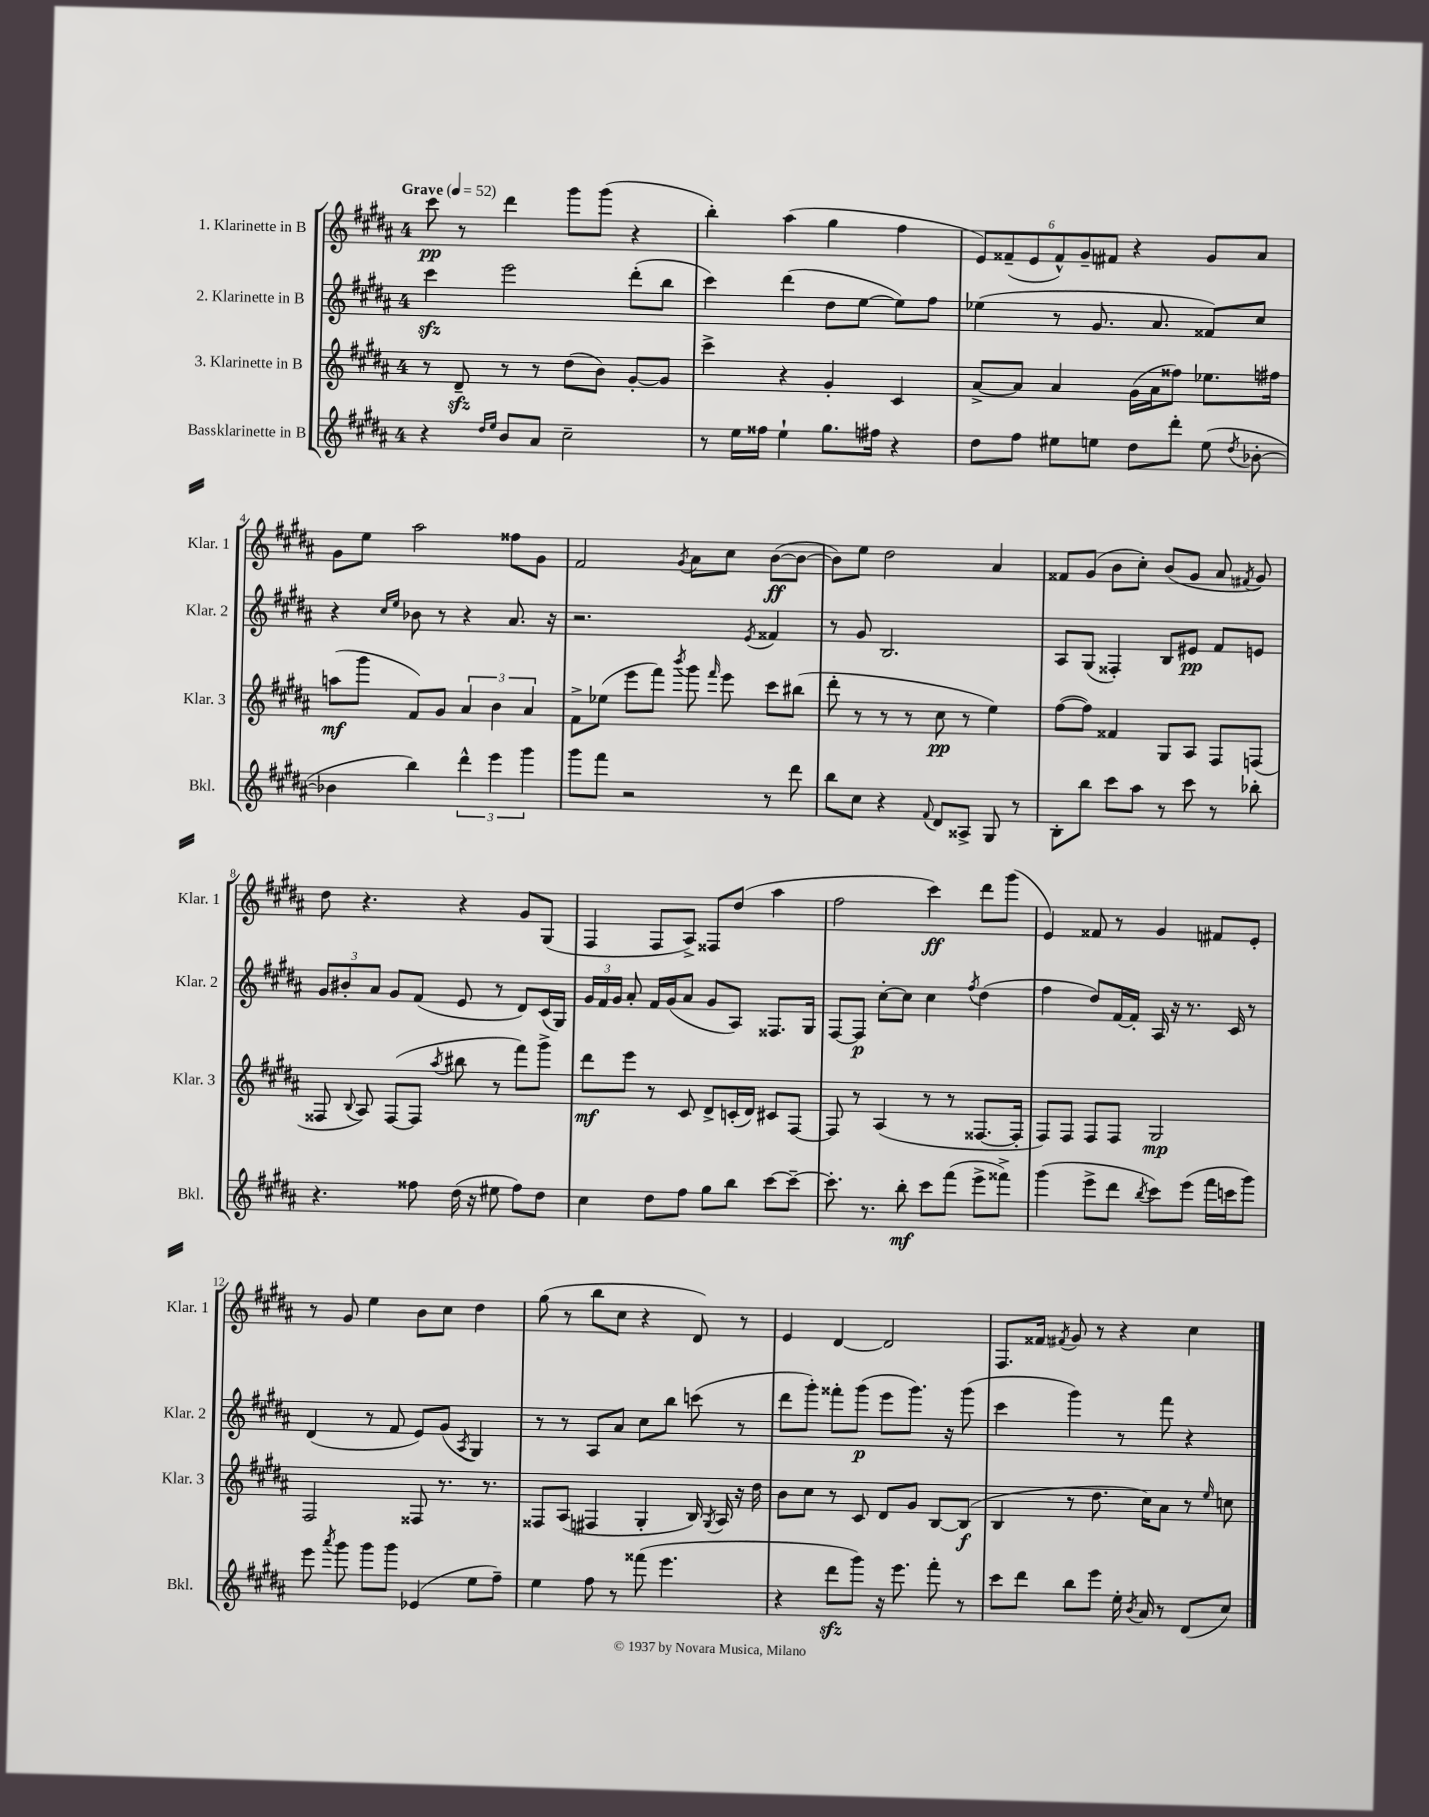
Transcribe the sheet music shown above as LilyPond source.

<<
\new StaffGroup <<
\new Staff = "s0" \with { instrumentName = "1. Klarinette in B" shortInstrumentName = "Klar. 1" } {
    \clef treble \key b \major \once \override Staff.TimeSignature.style = #'single-digit \time 4/4 \tempo "Grave" 4 = 52
    \autoBeamOff cis'''8\pp r8 dis'''4 gis'''8[ gis'''8]( r4 |
    b''4-.) ais''4( gis''4 fis''4 |
    \tuplet 6/4 { e'8[) fisis'8--( e'8 fisis'8-^) gis'8-- fis'8] } r4 gis'8[ ais'8] |
    gis'8[ e''8] ais''2 fisis''8[ gis'8] |
    fis'2 \acciaccatura { gis'8 } ais'8[ cis''8] b'8[~\ff( b'8]~ |
    b'8[) e''8] dis''2 ais'4 |
    fisis'8[ gis'8]( b'8[ cis''8]-.) b'8[( gis'8] ais'8 \acciaccatura { fis'8 } gis'8) |
    dis''8 r4. r4 gis'8[ gis8]( |
    fis4 fis8[ ais8]->) fisis8[ dis''8]( ais''4 |
    fis''2 cis'''4\ff) dis'''8[ gis'''8]( |
    e'4) fisis'8 r8 gis'4 fis'8[ e'8]-. |
    r8 gis'8 e''4 b'8[ cis''8] dis''4 |
    gis''8( r8 b''8[ cis''8] r4 dis'8) r8 |
    e'4 dis'4~ dis'2 |
    fis8.[ fisis'16] \acciaccatura { fis'8 } gis'8 r8 r4 cis''4 \bar "|." |
}
\new Staff = "s1" \with { instrumentName = "2. Klarinette in B" shortInstrumentName = "Klar. 2" } {
    \clef treble \key b \major \once \override Staff.TimeSignature.style = #'single-digit \time 4/4
    \autoBeamOff cis'''4\sfz e'''2 dis'''8[-.( b''8] |
    cis'''4) dis'''4( dis''8[ e''8]~ e''8[) fis''8] |
    ees''4( r8 gis'8. ais'8. fisis'8[) cis''8] |
    r4 \grace { cis''16[ e''16] } bes'8 r8 r4 ais'8. r16 |
    r2. \acciaccatura { e'8 } fisis'4 |
    r8 gis'8 b2. |
    ais8[ gis8]( fisis4-.) b8[ eis'8]\pp fis'8[ e'8] |
    \tuplet 3/2 { gis'8[ bis'8-. ais'8] } gis'8[ fis'8]( e'8 r8 dis'8[) cis'16( gis16]) |
    \tuplet 3/2 { gis'16[ fis'16 gis'16] } ais'8-. fis'16[ gis'16( ais'8] gis'8[ ais8]) fisis8.[ gis16] |
    fis8[~ fis8]\p cis''8[~-. cis''8] cis''4 \acciaccatura { fis''8 } dis''4( |
    fis''4 dis''8[) fis'16~ fis'16]-. ais16 r16 r8. cis'16 r8 |
    dis'4( r8 fis'8 e'8[) gis'8]( \acciaccatura { ais8 } gis4) |
    r8 r8 ais8[ ais'8] cis''8[ b''8] c'''8( r8 |
    dis'''8[ gis'''8]-.) fisis'''8[-. gis'''8]\p( e'''8[ gis'''8.]) r16 gis'''8( |
    cis'''4 gis'''4) r8 fis'''8 r4 \bar "|." |
}
\new Staff = "s2" \with { instrumentName = "3. Klarinette in B" shortInstrumentName = "Klar. 3" } {
    \clef treble \key b \major \once \override Staff.TimeSignature.style = #'single-digit \time 4/4
    \autoBeamOff r8 dis'8--\sfz r8 r8 dis''8[( b'8]) gis'8[~-. gis'8] |
    cis'''4-> r4 gis'4-. cis'4 |
    ais'8[~-> ais'8] ais'4 gis'16[( ais'16 fisis''8]) ees''8.[ fis''16] |
    a''8[\mf( gis'''8] fis'8[) gis'8] \tuplet 3/2 { ais'4 b'4 ais'4 } |
    fis'8[-> ees''8]( e'''8[ fis'''8]) \acciaccatura { b'''8 } gis'''8 \grace { fis'''16 } e'''8 cis'''8[ bis''8]( |
    dis'''8-. r8 r8 r8 cis''8\pp r8 e''4) |
    fis''8[~( fis''8]) fisis'4 gis8[ ais8] fis8[ f8]( |
    fisis8 \appoggiatura { b8 } ais8) fisis8[~( fisis8] \acciaccatura { ais''8 } bis''8 r8 fis'''8[) gis'''8]-> |
    dis'''8[\mf e'''8] r8 cis'8 dis'8[-> c'16-.( dis'16]) cis'8[ fis8]~ |
    fis8 r8 ais4( r8 r8 fisis8.[~ fisis16]-. |
    fis8[) fis8] fis8[ fis8] gis2\mp |
    fis2 fisis8 r8. r8. |
    fisis8[ ais8]( fis4 gis4-. b16) \acciaccatura { gis8 } ais16 r16 dis''16 |
    b'8[ cis''8] r8 cis'8 dis'8[ gis'8] b8[~ b8]\f( |
    b4 r8 dis''8. cis''16[) ais'8] r8 \grace { e''16 } c''8 \bar "|." |
}
\new Staff = "s3" \with { instrumentName = "Bassklarinette in B" shortInstrumentName = "Bkl." } {
    \clef treble \key b \major \once \override Staff.TimeSignature.style = #'single-digit \time 4/4
    \autoBeamOff r4 \grace { dis''16[ e''16] } b'8[ ais'8] cis''2-- |
    r8 e''16[ fisis''16] e''4-! gis''8.[ fis''16] r4 |
    dis''8[ fis''8] eis''8[ e''8] dis''8[ dis'''8]-. e''8( \acciaccatura { dis''8 } bes'8~-. |
    bes'4 b''4) \tuplet 3/2 { dis'''4-^ e'''4 gis'''4 } |
    gis'''8[ fis'''8] r2 r8 dis'''8 |
    b''8[ cis''8] r4 \appoggiatura { fis'8 } dis'8[ aisis8]-> gis8 r8 |
    b8[-. b''8] cis'''8[ ais''8] r8 cis'''8 r8 bes''8-. |
    r4. fisis''8 dis''16( r16 eis''8 fisis''8[) dis''8] |
    cis''4 dis''8[ fis''8] gis''8[ b''8] cis'''8[~ cis'''8]~-- |
    cis'''8.-. r8. b''8-.\mf cis'''8[ fis'''8]( e'''8[-> fisis'''8]->) |
    gis'''4( e'''8[-> dis'''8] \acciaccatura { b''8 } cis'''8[) e'''8]( fis'''16[ c'''16 gis'''8]) |
    e'''8 \acciaccatura { ais'''8 } gis'''8 gis'''8[ gis'''8] ees'4( e''8[ fis''8]--) |
    e''4 fis''8 r8 fisis'''8( e'''4. |
    r4 dis'''8[\sfz gis'''8]) r16 e'''8. fis'''8-. r8 |
    cis'''8[ dis'''8] b''8[ e'''8] e''16-. \acciaccatura { b'8 } ais'16 r8 dis'8[( cis''8]) \bar "|." |
}
>>
>>
